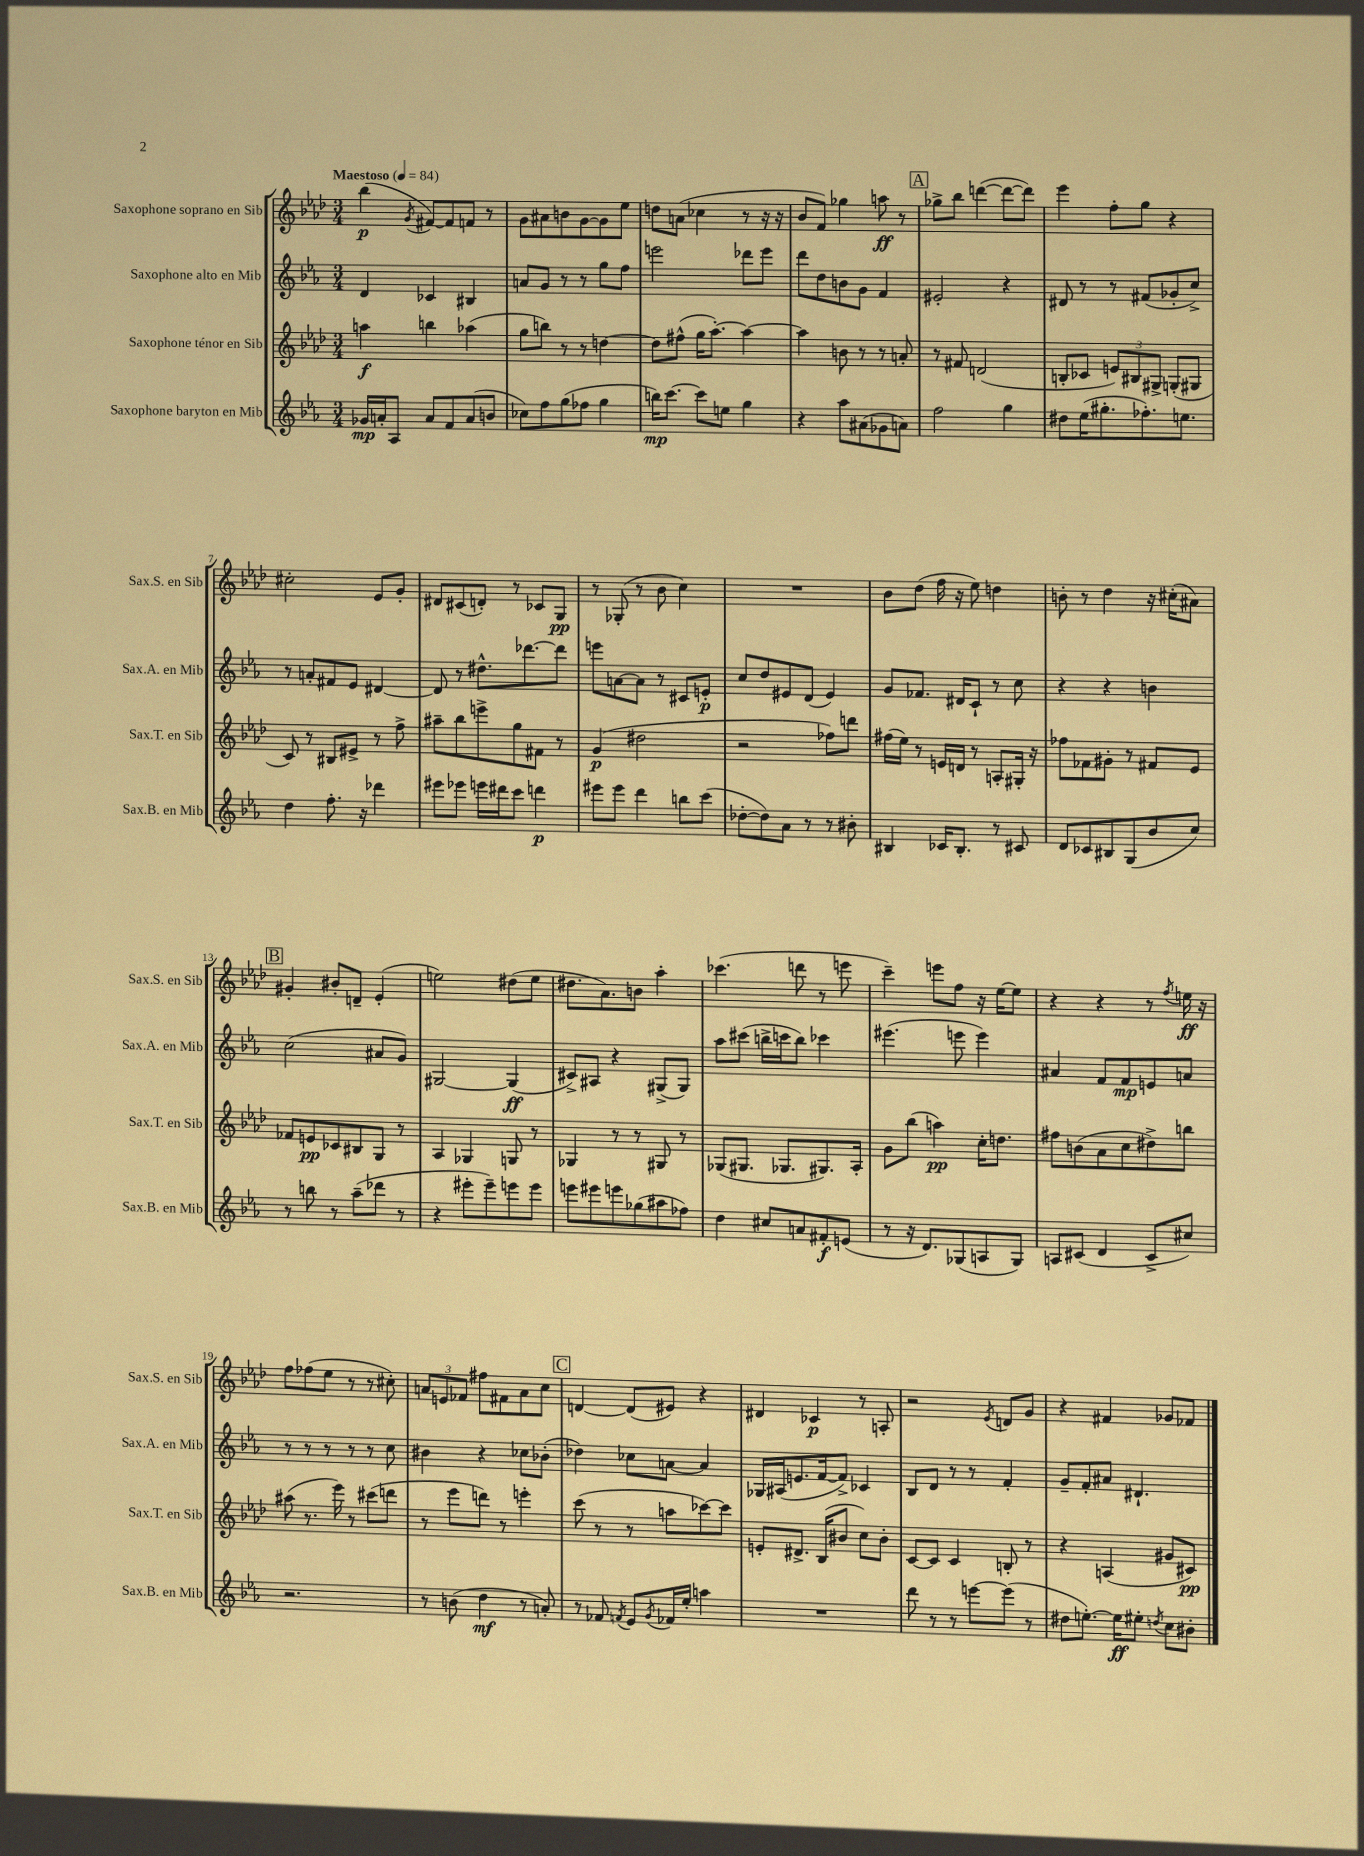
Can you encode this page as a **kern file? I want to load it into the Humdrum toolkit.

**kern	**kern	**kern	**kern
*staff4	*staff3	*staff2	*staff1
*clefG2	*clefG2	*clefG2	*clefG2
*k[b-e-a-]	*k[b-e-a-d-]	*k[b-e-a-]	*k[b-e-a-d-]
*M3/4	*M3/4	*M3/4	*M3/4
*MM84	*MM84	*MM84	*MM84
16g-	4aa	4d	(4bb-
16a'	.	.	.
8A-	.	.	.
.	.	.	8qg
8a	4bb	4c-	[8f#)
8f	.	.	8f#]
(8a	(4aa-	4B#	8f
8b	.	.	8r
=	=	=	=
8cc-)	8gg	8a	8g
8ff	8bb)	8g	8a#
(8gg	8r	8r	8b
8ff-	8r	8r	[8g
4gg	[4dd	8gg	8g]
.	.	8ff	8ee-
=	=	=	=
16bb)	8dd]	2eee	8dd
[8.ccc	.	.	.
.	(8ff#^^	.	(8a
8ccc]	16gg	.	4cc-
.	[8.aa-')	.	.
8ee	.	.	.
4gg	4aa-_	8ddd-	8r
.	.	8eee	16r
.	.	.	16r
=	=	=	=
4r	4aa-]	8ddd	8b-
.	.	8dd	8f)
8aa-	8b	8b	4gg-
(8a#	8r	8g	.
8g-	8r	4f	8aa
8a)	8a'	.	8r
=	=	=	=
2ff	8r	2e#'	8gg-^
.	8f#	.	8bb-
.	(2d	.	([4ddd
4gg	.	4r	8ddd_
.	.	.	8ddd])
=	=	=	=
8dd#	8B'	8d#	4eee-
(16ee-	8c-	8r	.
8.gg#'	.	.	.
.	12e)	8r	8ff'
.	12B#	.	.
8.ff-')	.	(8f#	8gg
.	12G#^	.	.
.	(8G'	8g-'	4r
8.ee	.	.	.
.	8G#	8cc^)	.
=	=	=	=
4dd	8c)	8r	2cc#'
.	8r	8a'	.
8.ff'	8B#	8f#	.
.	8e#^	8e-	.
16r	.	.	.
4ddd-	8r	[4d#	8e-
.	8ff^	.	8g'
=	=	=	=
8eee#	8aa#~	8d#]	8d#
8eee-	8bb-	8r	(8c#
16eee	8eee^	8.dd#^^	8d')
16ddd#	.	.	.
8ccc	8gg	.	8r
.	.	[8.ddd-	.
4ddd	8f#	.	8c-
.	8r	8ddd-]	8G
=	=	=	=
8eee#	(4g	8eee	8r
8eee#	.	[8a	(8G-'
4ddd	2dd#	8a]	8r
.	.	8r	8b-
8bb	.	8c#	4cc)
(8ccc	.	8e'	.
=	=	=	=
[8dd-'	2r	8cc	2.r
8dd-])	.	8dd	.
8a-	.	8e#	.
8r	.	(8d	.
8r	8ff-)	4e#)	.
8b#'	8ddd	.	.
=	=	=	=
4B#	(16ff#	8g	8b-
.	16ee-)	.	.
.	8r	8.f-	(8dd-
16c-	16e	.	16ff
8.B#'	16d	16d#	16r
.	8r	8c`	8ee-)
8r	8A'	8r	4dd
8c#	16G#'	8cc	.
.	16r	.	.
=	=	=	=
8d	8ff-	4r	8b'
8c-	8f-	.	8r
8B#	8g#'	4r	4dd-
(8G	8r	.	.
8b-	8f#	4b	16r
.	.	.	(16cc#'
8cc)	8e-	.	8a#)
=	=	=	=
8r	8f-	(2cc	4g#'
8bb	8e	.	.
8r	8c-	.	8b#'
(8aa-~	8B#	.	8d~
8ddd-	8G	8a#	(4e-'
8r	8r	8g)	.
=	=	=	=
4r	4A-	[2G#	2ee)
8eee#'	4G-	.	.
8eee#~)	.	.	.
8eee	8G	(4G#]	(8dd#
8eee	8r	.	8ee
=	=	=	=
8eee	4G-	8c#^)	8.dd#
8eee#	.	8A#	.
.	.	.	8.a-)
8eee	8r	4r	.
(8gg-	8r	.	8b
8aa#	8G#	(8G#^	4aa-'
8ff-)	8r	8G#)	.
=	=	=	=
4dd	(8G-	8aa-	(4.ccc-
.	8.G#	(8ccc#	.
8cc#	.	16bb^	.
.	8.G-	16ccc	.
8a	.	8bb)	8ddd
8f#'	8.G#)	4ccc-	8r
(8e	.	.	8eee
.	16A-'	.	.
=	=	=	=
8r	8g	(4.eee#	4ccc~)
16r	(8bb-	.	.
8.d)	.	.	.
.	4aa)	.	8eee
(8G-	.	8eee	8ff
8A	16cc'	4eee)	16r
.	8.dd	.	[16ee-
8G-)	.	.	8ee-]
=	=	=	=
8A	8ff#	4a#	4r
(8c#	(8b	.	.
4d	8a-	8f	4r
.	8cc	8f	.
8c#^	8dd#^)	8e	8r
.	.	.	8qff
8cc#)	8bb	8a	16ee
.	.	.	16r
=	=	=	=
2.r	(8aa#	8r	8ff
.	8.r	8r	(8ff-
.	.	8r	8ee-
.	16eee-)	.	.
.	8r	8r	8r
.	(8ccc#	8r	8r
.	8ddd	8cc	8cc#')
=	=	=	=
8r	8r	4b#	12a
.	.	.	12e
(8b	8eee-	.	.
.	.	.	12f-
4dd	8ddd)	4r	8ff#
.	8r	.	8f#
8r	4eee'	8cc-	8a
8a')	.	(8b-'	8cc
=	=	=	=
8r	(8ccc	4dd-)	[4d
8f-	8r	.	.
8qf	.	.	.
8e-	8r	8cc-	(8d]
8qg	.	.	.
16f-	8aa	[8a	8e#)
16ee-'	.	.	.
4aa	[8ccc-)	4a]	4r
.	8ccc-]	.	.
=	=	=	=
2.r	8e'	16G-	4d#
.	.	(16A#	.
.	8.d#^	8.e	.
.	.	.	4c-
.	(16B-	[16f	.
.	8b#	8f^])	.
.	8cc)	4c-	8r
.	8b#'	.	8A'
=	=	=	=
8ddd	[8c	8B-	2r
8r	8c]	8d	.
8r	4c	8r	.
[8eee	.	8r	.
.	.	.	8qe-
(8eee]	8B'	4f'	8d
8r	8r	.	8g
=	=	=	=
8dd#	4r	8g~	4r
[8.ee')	.	8f'	.
.	(4A	8a#	4f#
16ee]	.	.	.
8ee#'	.	4.d#`	.
8qdd	.	.	.
8cc	8g#	.	8g-
8b#'	8c#)	.	8f-
==	==	==	==
*-	*-	*-	*-
